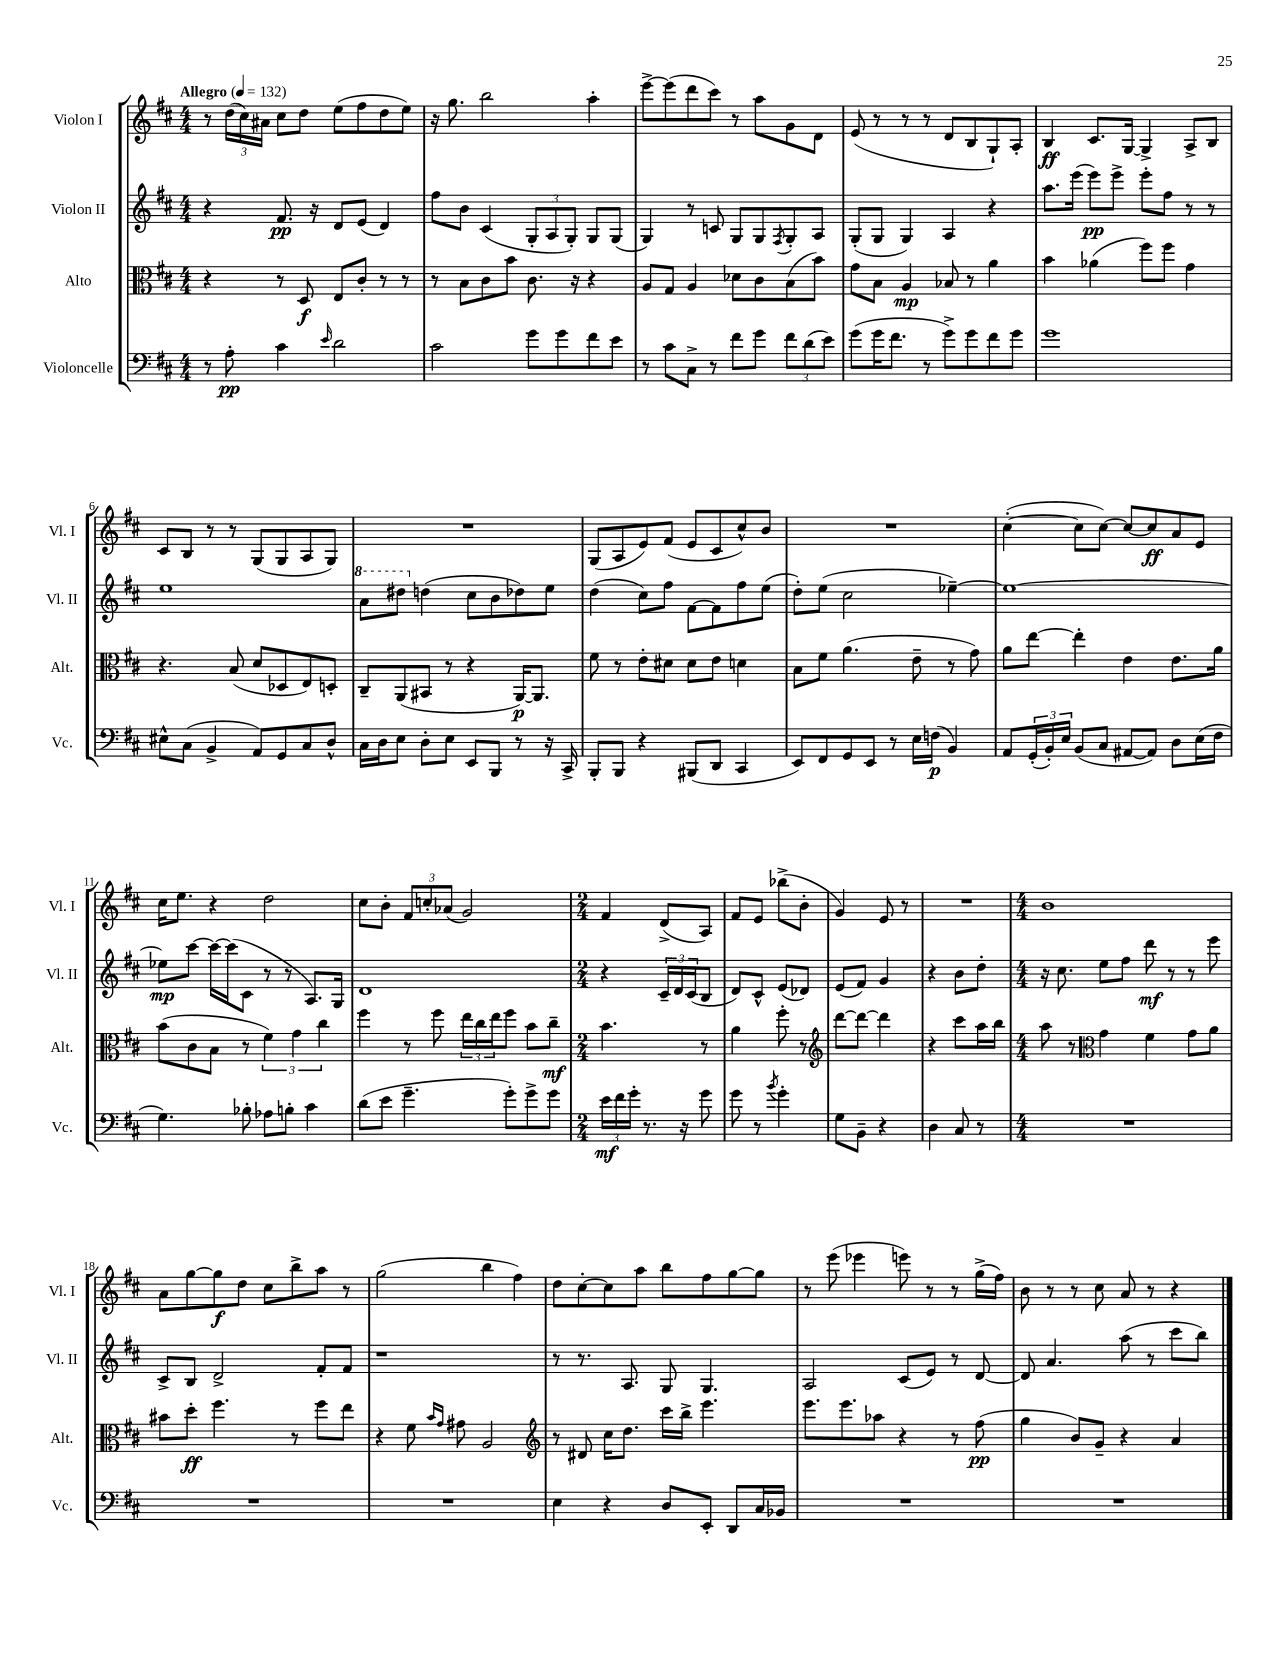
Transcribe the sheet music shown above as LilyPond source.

<<
\new StaffGroup <<
\new Staff = "s0" \with { instrumentName = "Violon I" shortInstrumentName = "Vl. I" } {
    \clef treble \key d \major \numericTimeSignature \time 4/4 \tempo "Allegro" 4 = 132
    r8 \tuplet 3/2 { d''16( cis''16) ais'16 } cis''8 d''8 e''8( fis''8 d''8 e''8) |
    r16 g''8. b''2 a''4-. |
    e'''8~-> e'''8( d'''8 cis'''8) r8 a''8 g'8 d'8 |
    e'8( r8 r8 r8 d'8 b8 g8-!) a8-. |
    b4\ff cis'8. g16~ g4-> a8-> b8 |
    cis'8 b8 r8 r8 g8( g8 a8 g8) |
    R1 |
    g8( a8 e'8) fis'8( e'8 cis'8 cis''8-^) b'8 |
    R1 |
    cis''4~-.( cis''8 cis''8~) cis''8~ cis''8\ff a'8 e'8 |
    cis''16 e''8. r4 d''2 |
    cis''8 b'8-. \tuplet 3/2 { fis'8 c''8-. aes'8( } g'2) |
    \numericTimeSignature \time 2/4 fis'4 d'8->( a8) |
    fis'8 e'8 bes''8->( b'8-. |
    g'4) e'8 r8 |
    R2 |
    \numericTimeSignature \time 4/4 b'1 |
    a'8 g''8~ g''8\f d''8 cis''8 b''8-> a''8 r8 |
    g''2( b''4 fis''4) |
    d''8 cis''8~-. cis''8 a''8 b''8 fis''8 g''8~ g''8 |
    r8 e'''8( ees'''4 e'''8) r8 r8 g''16->( fis''16) |
    b'8 r8 r8 cis''8 a'8 r8 r4 \bar "|." |
}
\new Staff = "s1" \with { instrumentName = "Violon II" shortInstrumentName = "Vl. II" } {
    \clef treble \key d \major \numericTimeSignature \time 4/4
    r4 fis'8.\pp r16 d'8 e'8( d'4) |
    fis''8 b'8 cis'4( \tuplet 3/2 { g8-. a8 g8-.) } g8 g8( |
    g4) r8 c'8 g8 g8 \acciaccatura { fis8 } g8-. a8 |
    g8-.( g8 g4) a4 r4 |
    a''8. e'''16( e'''8\pp) e'''8-> e'''8-. fis''8 r8 r8 |
    e''1 |
    \ottava #1 a''8 dis'''8 \ottava #0 d''!4( cis''8 b'8 des''8) e''8 |
    d''4( cis''8) fis''8 fis'8~ fis'8 fis''8 e''8( |
    d''8-.) e''8( cis''2 ees''4~--) |
    ees''1~ |
    ees''8\mp cis'''8~ cis'''16~ cis'''16( cis'8 r8 r8 a8.) g16 |
    d'1 |
    \numericTimeSignature \time 2/4 r4 \tuplet 3/2 { cis'16-- d'16 cis'16( } b8 |
    d'8) cis'8-^ e'8( des'8) |
    e'8( fis'8) g'4 |
    r4 b'8 d''8-. |
    \numericTimeSignature \time 4/4 r16 cis''8. e''8 fis''8 d'''8\mf r8 r8 e'''8 |
    cis'8-> b8 d'2-> fis'8-. fis'8 |
    r1 |
    r8 r8. a8. g8 g4. |
    a2 cis'8( e'8) r8 d'8~ |
    d'8 a'4. a''8( r8 cis'''8 b''8) \bar "|." |
}
\new Staff = "s2" \with { instrumentName = "Alto" shortInstrumentName = "Alt." } {
    \clef alto \key d \major \numericTimeSignature \time 4/4
    r4 r8 d8\f e8 cis'8-. r8 r8 |
    r8 b8 cis'8 b'8 cis'8. r16 r4 |
    a8 g8 a4 des'8 cis'8 b8( b'8) |
    g'8 b8 a4\mp bes8 r8 a'4 |
    b'4 aes'4( fis''8) fis''8 g'4 |
    r4. b8( d'8 des8 e8) d8-. |
    cis8-- a,8( bis,8 r8 r4 a,16~\p) a,8. |
    fis'8 r8 e'8-. dis'8 dis'8 e'8 d'4 |
    b8 fis'8 a'4.( e'8-- r8 g'8) |
    a'8 e''8~ e''4-. e'4 e'8. a'16 |
    b'8( cis'8 b8 r8 \tuplet 3/2 { fis'4) g'4 cis''4 } |
    fis''4 r8 fis''8 \tuplet 3/2 { e''16 cis''16 e''16 } fis''8 b'8 cis''8--\mf |
    \numericTimeSignature \time 2/4 b'4. r8 |
    a'4 fis''8-. r8 |
    \clef treble d'''8~ d'''8~ d'''4 |
    r4 cis'''8 a''16 b''16 |
    \numericTimeSignature \time 4/4 a''8 r8 \clef alto g'4 fis'4 g'8 a'8 |
    bis'8 d''8-.\ff fis''4. r8 fis''8 e''8 |
    r4 fis'8 \grace { b'16 g'16 } gis'8 a2 |
    \clef treble r8 dis'8 cis''16 d''8. cis'''16 b''16-> e'''4. |
    e'''8. e'''8. aes''8 r4 r8 fis''8\pp( |
    g''4 b'8) g'8-- r4 a'4 \bar "|." |
}
\new Staff = "s3" \with { instrumentName = "Violoncelle" shortInstrumentName = "Vc." } {
    \clef bass \key d \major \numericTimeSignature \time 4/4
    r8 a8-.\pp cis'4 \grace { e'16 } d'2 |
    cis'2 g'8 g'8 fis'8 e'8 |
    r8 cis'8 cis8-> r8 fis'8 g'8 \tuplet 3/2 { fis'8 d'8( e'8) } |
    g'8( g'16 fis'8. r8 g'8->) g'8 fis'8 g'8 |
    g'1 |
    eis8-^ cis8( b,4-> a,8) g,8 cis8 d8-^ |
    cis16 d16 e8 d8-. e8 e,8 b,,8 r8 r16 cis,16-> |
    b,,8-. b,,8 r4 bis,,8( d,8 cis,4 |
    e,8) fis,8 g,8 e,8 r8 e16 f16\p( b,4) |
    a,8 \tuplet 3/2 { g,16-.( b,16-.) e16 } b,8( cis8 ais,8~ ais,8) d8 e16( fis16 |
    g4.) bes8-. aes8 b8-. cis'4 |
    d'8( e'8 g'4.-- g'8-.) g'8-> g'8 |
    \numericTimeSignature \time 2/4 \tuplet 3/2 { e'16\mf fis'16 g'16-. } r8. r16 g'8 |
    g'8 r8 \acciaccatura { b'8 } g'4-. |
    g8 b,8-- r4 |
    d4 cis8 r8 |
    \numericTimeSignature \time 4/4 R1 |
    R1 |
    R1 |
    e4 r4 d8 e,8-. d,8 cis16 bes,16 |
    R1 |
    R1 \bar "|." |
}
>>
>>
